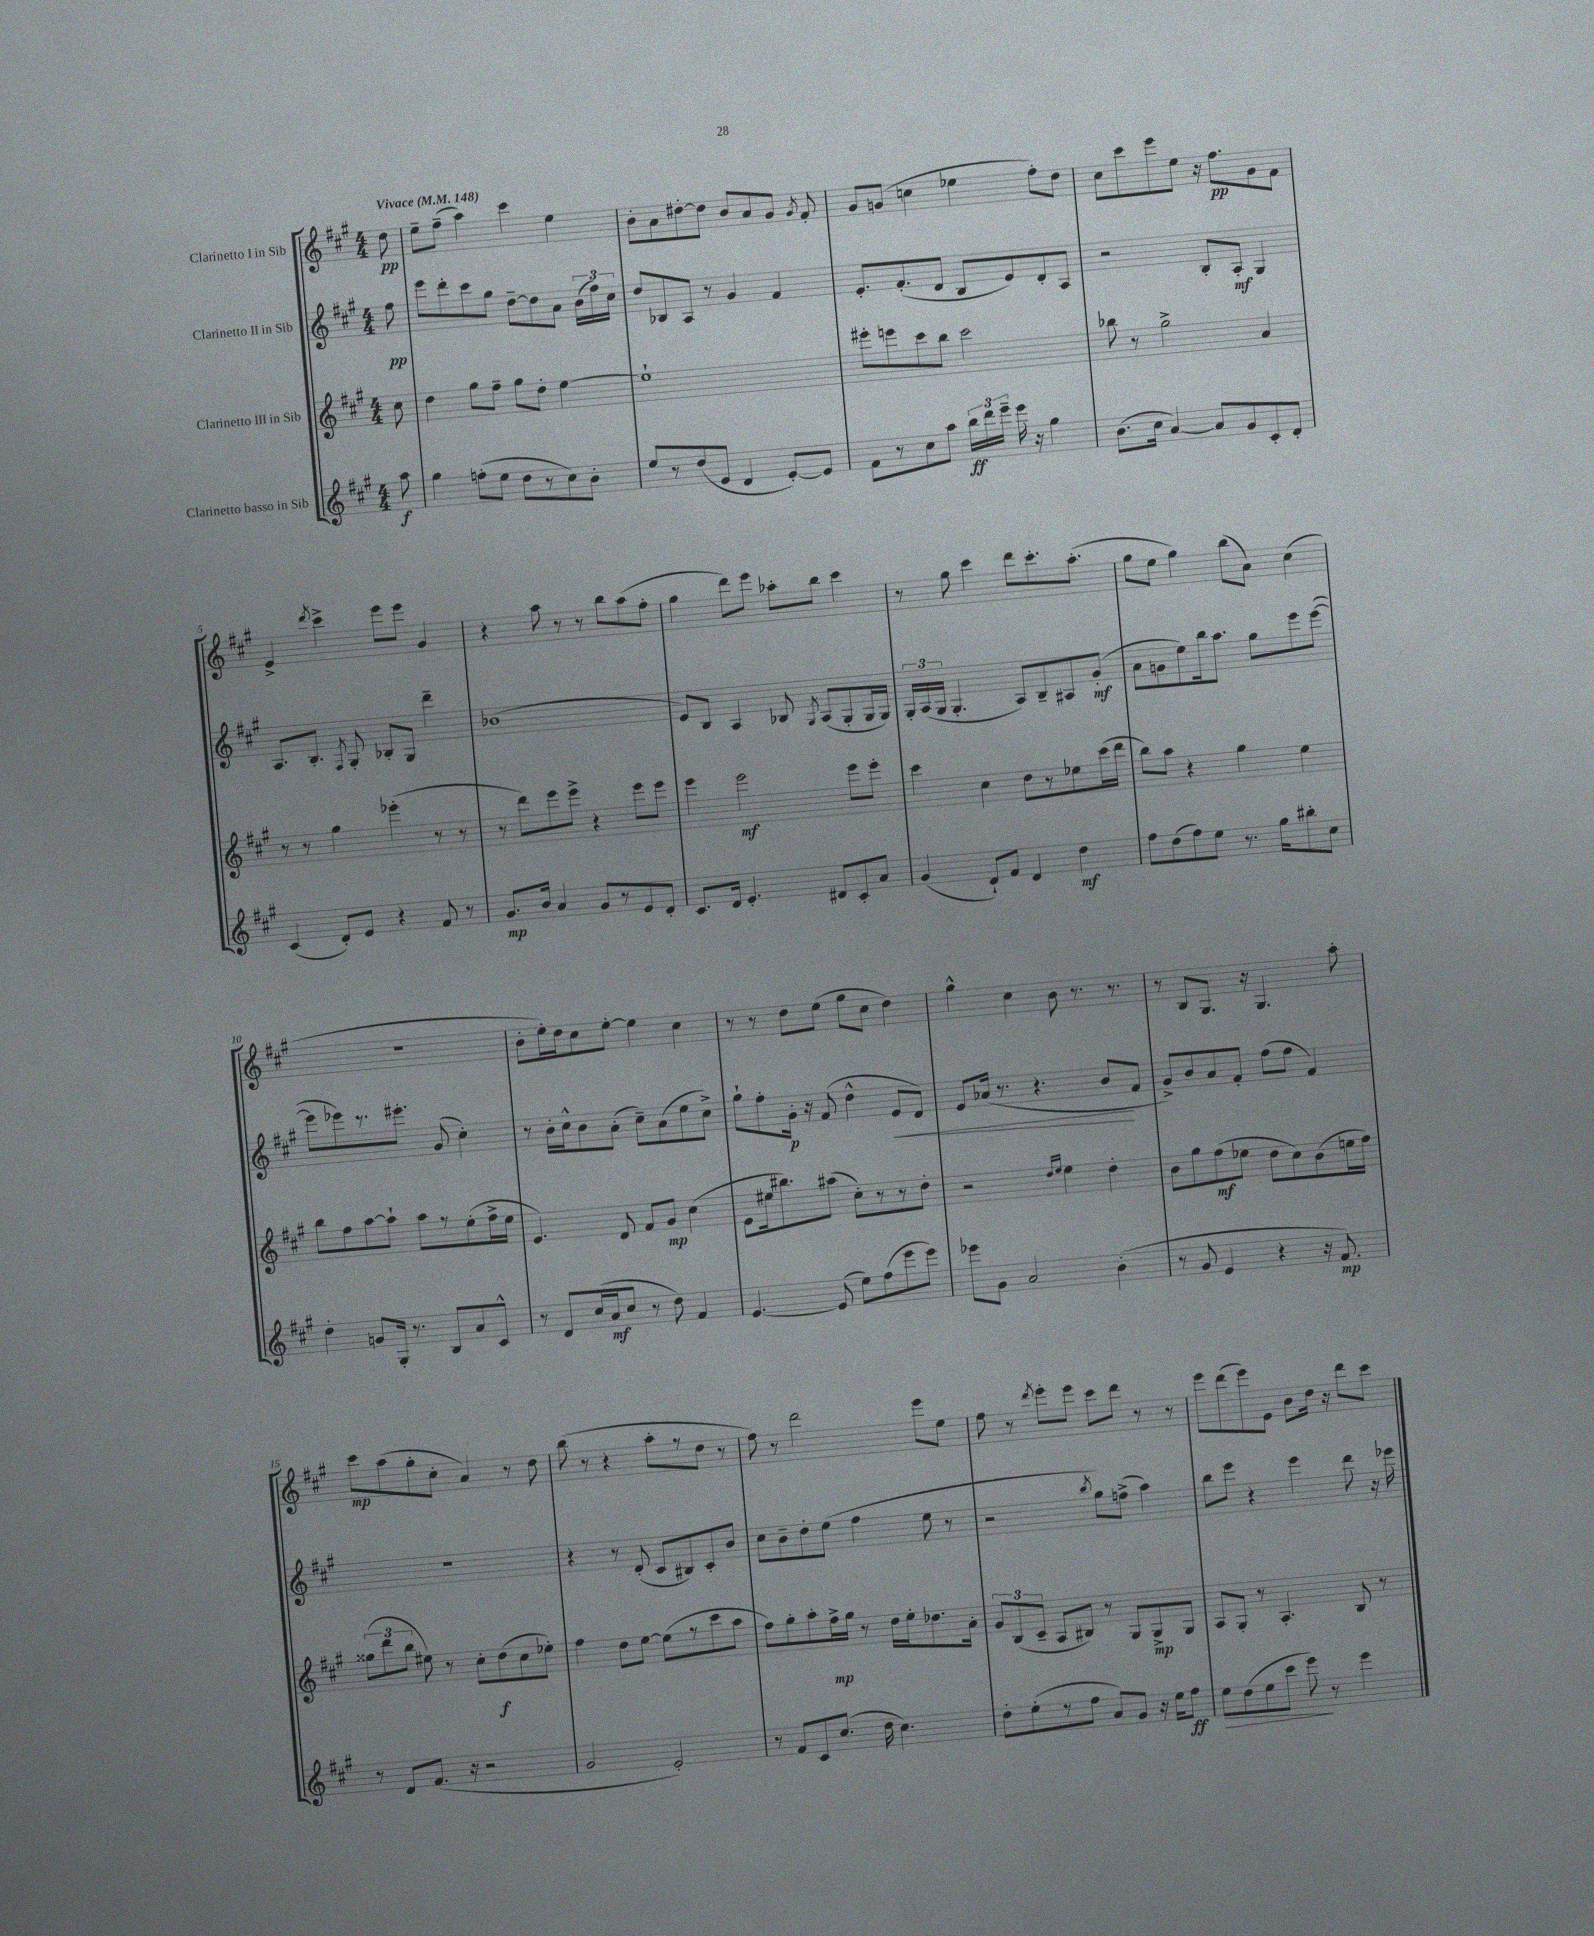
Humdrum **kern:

**kern	**dynam	**kern	**dynam	**kern	**dynam	**kern	**dynam
*part4	*part4	*part3	*part3	*part2	*part2	*part1	*part1
*staff4	*staff4	*staff3	*staff3	*staff2	*staff2	*staff1	*staff1
*I"Clarinetto basso in Sib	*	*I"Clarinetto III in Sib	*	*I"Clarinetto II in Sib	*	*I"Clarinetto I in Sib	*
*clefG2	*	*clefG2	*	*clefG2	*	*clefG2	*
*k[f#c#g#]	*	*k[f#c#g#]	*	*k[f#c#g#]	*	*k[f#c#g#]	*
*M4/4	*	*M4/4	*	*M4/4	*	*M4/4	*
*MM148	*	*MM148	*	*MM148	*	*MM148	*
=	=	=	=	=	=	=	=
!	!	!	!	!	!	!LO:TX:a:B:t=Vivace	!
8aa\	f	8cc#\	.	8ff#\	pp	8dd\	pp
=1	=1	=1	=1	=1	=1	=1	=1
4gg#\	.	4dd\	.	8eee\L	.	8ee~\L	.
.	.	.	.	8ddd'\	.	(8ff#~\J	.
(8ffn'\L	.	8gg#\L	.	8ccc#\	.	4aa\)	.
8ee\J	.	8ff#~\J	.	8gg#\J	.	.	.
8dd\L	.	8gg#\L	.	[8dd~\L	.	4ccc#\	.
8r	.	8dd'\J	.	8dd\]	.	.	.
8cc#\)	.	[4ee\	.	8a\J	.	4ee\	.
8b'\J	.	.	.	(24b\LL	.	.	.
.	.	.	.	24ff#\)	.	.	.
.	.	.	.	24cc#\JJ	.	.	.
=2	=2	=2	=2	=2	=2	=2	=2
8ee/L	.	1ee`]	.	8dd/L	.	8b'\L	.
8r	.	.	.	8B-X/	.	8a\	.
(8dd/	.	.	.	8A/J	.	[8dd#X'\	.
8e/J	.	.	.	8r	.	8dd#\J]	.
4d/	.	.	.	4g#/	.	8b/L	.
.	.	.	.	.	.	8a/	.
[8e'/L)	.	.	.	4f#/	.	8g#/J	.
.	.	.	.	.	.	8qg#/	.
8e/J]	.	.	.	.	.	8f#'/	.
=3	=3	=3	=3	=3	=3	=3	=3
8f#\L	.	8eee#X'\L	.	8.e'/L	.	8g#/L	.
8r	.	8eeen\	.	.	.	(8gn/J	.
.	.	.	.	(8.f#'/	.	.	.
8cc#\	.	8ccc#\	.	.	.	4ccn\	.
8aa\J	.	8bb\J	.	8d/J	.	.	.
24bb\LL	ff	2ccc#\	.	8B/L	.	4ee-X\	.
24ddd\	.	.	.	.	.	.	.
24eee~\JJ	.	.	.	.	.	.	.
16eee\	.	.	.	8e/)	.	.	.
16r	.	.	.	.	.	.	.
4gg#\	.	.	.	8d'/	.	8ff#'\L)	.
.	.	.	.	8A/J	.	8dd\J	.
=4	=4	=4	=4	=4	=4	=4	=4
(8.b\L	.	8bb-X\	.	2r	.	8cc#\L	.
.	.	8r	.	.	.	8ccc#\	.
16cc#\Jk	.	.	.	.	.	.	.
[4a/)	.	2gg#^\	.	.	.	8eee\	.
.	.	.	.	.	.	8ee\J	.
8a/L]	.	.	.	8B'/L	.	16r	.
.	.	.	.	.	.	8.ff#\L	pp
8g#/	.	.	.	8A'/J	mf	.	.
8c#'/	.	4a/	.	4G#/	.	8g#\	.
8d'/J	.	.	.	.	.	8f#\J	.
!!LO:LB:g=z
=5	=5	=5	=5	=5	=5	=5	=5
(4c#/	.	8r	.	8.A/L	.	4e^/	.
.	.	8r	.	.	.	.	.
.	.	.	.	8.B'/J	.	.	.
.	.	.	.	.	.	8qddd/	.
8d'/L)	.	4gg#\	.	.	.	4ccc#^\	.
.	.	.	.	8qF#/	.	.	.
8e/J	.	.	.	8G#'/	.	.	.
4r	.	(4eee-X'\	.	8B-X'/L	.	8eee\L	.
.	.	.	.	8G#/J	.	8eee\J	.
8f#/	.	8r	.	4ddd~\	.	4g#/	.
8r	.	8r	.	.	.	.	.
=6	=6	=6	=6	=6	=6	=6	=6
8.g#/L	mp	8r	.	(1b-X	.	4r	.
.	.	8ddd\L)	.	.	.	.	.
16b/Jk	.	.	.	.	.	.	.
4a/	.	8eee\	.	.	.	8aa\	.
.	.	8eee^\J	.	.	.	8r	.
8g#/L	.	4r	.	.	.	8r	.
8r	.	.	.	.	.	8bb\L	.
8e/	.	8eee\L	.	.	.	(8aa\	.
8d'/J	.	8eee\J	.	.	.	8ff#'\J	.
=7	=7	=7	=7	=7	=7	=7	=7
8.c#/L	.	4eee\	.	8e/L)	.	4gg#\	.
.	.	.	.	8B/J	.	.	.
16d/Jk	.	.	.	.	.	.	.
4.e'/	.	2eee\	mf	4A/	.	8ddd\L)	.
.	.	.	.	.	.	8eee\J	.
.	.	.	.	8B-X/	.	8aa-X'\L	.
.	.	.	.	8qG#/	.	.	.
8d#X/L	.	.	.	(8A/L	.	8bb\J	.
8c#'/	.	8eee\L	.	8G#'/	.	4ccc#\	.
8a/J	.	8eee'\J	.	16G#/L	.	.	.
.	.	.	.	16G#/JJ)	.	.	.
=8	=8	=8	=8	=8	=8	=8	=8
(4g#/	.	4ccc#\	.	24G#'/LL	.	8r	.
.	.	.	.	(24A/	.	.	.
.	.	.	.	24G#/JJ	.	.	.
.	.	.	.	4.G#'/	.	8gg#\	.
8d`/L)	.	4cc#\	.	.	.	4ccc#\	.
8f#/J	.	.	.	.	.	.	.
4d/	.	8dd\L	.	8A/L)	.	8ddd\L	.
.	.	8r	.	8B~/	.	8.ccc#'\	.
4dd\	mf	8ee-X\	.	8A#X/	.	.	.
.	.	.	.	.	.	(8.aa'\J	.
.	.	(16ccc#\L	.	(8g#'/J	mf	.	.
.	.	16ddd\JJ	.	.	.	.	.
=9	=9	=9	=9	=9	=9	=9	=9
8ff#\L	.	8bb\L)	.	8a\L	.	8gg#\L	.
(8dd\	.	8aa\J	.	8gn\	.	8ee\J	.
8ff#\)	.	4r	.	8ee\)	.	4gg#\)	.
8ee\J	.	.	.	16bb\k	.	.	.
.	.	.	.	8.aa\J	.	.	.
8.r	.	4gg#\	.	.	.	(8bb\L	.
.	.	.	.	8gg#\L	.	8a\J)	.
16gg#\KL	.	.	.	.	.	.	.
8bb#X'\	.	4ee\	.	8eee\	.	(4cc#\	.
8cc#\J	.	.	.	([8eee\J	.	.	.
!!LO:LB:g=z
=10	=10	=10	=10	=10	=10	=10	=10
4dd'\	.	8bb\L	.	8eee\L]	.	1r	.
.	.	8ff#\	.	8eee-X\)	.	.	.
8gn/L	.	[8aa\	.	8.r	.	.	.
16G#'/Jk	.	8aa`\J]	.	.	.	.	.
8.r	.	.	.	8.eee#X'\J	.	.	.
.	.	8aa\L	.	.	.	.	.
8B/L	.	8r	.	(8g#/	.	.	.
8a/	.	(8ee'\	.	4cc#'\)	.	.	.
8c#^^/J	.	16ff#^\L	.	.	.	.	.
.	.	16ee\JJ	.	.	.	.	.
=11	=11	=11	=11	=11	=11	=11	=11
8r	.	4.e/)	.	8r	.	8b'\L	.
8d/L	.	.	.	16b'\LL	.	16ee'\L)	.
.	.	.	.	16cc#^^\J	.	16dd\J	.
(16cc#/L	.	.	.	8b\	.	8cc#\	.
16a/J	mf	.	.	.	.	.	.
8cc#/J	.	8d/	.	(8a'\J	.	[8ee'\J	.
8r	.	8f#/L	.	8cc#~\L)	.	4ee\]	.
8dd\)	.	8g#/J	mp	(8a\	.	.	.
4f#/	.	(4cc#\	.	8ee\	.	4cc#\	.
.	.	.	.	8cc#^\J)	.	.	.
=12	=12	=12	=12	=12	=12	=12	=12
[4.e/	.	8e\L	.	8gg#`\L	.	8r	.
.	.	16ee#X\k	.	8ff#'\	.	8r	.
.	.	8.bb#X\)	.	.	.	.	.
.	.	.	.	16g#'\Jk	p	8dd\L	.
.	.	.	.	16r	.	.	.
(8e/]	.	(8aa#X\J	.	(8f#/	.	(8ee\J	.
8ee\L)	.	8cc#'\L)	.	4dd^^\	.	8gg#\L	.
(8ff#\	.	8r	.	.	.	8cc#\J	.
!	!	!	!	!	!LO:HP:b	!	!
8eee\	.	8r	.	8e/L	<	4dd\)	.
8eee\J)	.	8dd'\J	.	8d/J)	.	.	.
=13	=13	=13	=13	=13	=13	=13	=13
8eee-X\L	.	2r	.	8e/L	.	4gg#^^\	.
8g#\J	.	.	.	(16a-X/Jk	.	.	.
.	.	.	.	8.r	.	.	.
2a/	.	.	.	.	.	4cc#\	.
.	.	.	.	4.r	.	.	.
.	.	16qqdd/LL	.	.	.	.	.
.	.	16qqee/JJ	.	.	.	.	.
.	.	4ee\	.	.	.	8b\	.
.	.	.	.	.	.	8.r	.
(4b'\	.	4dd'\	.	8b/L	.	.	.
.	.	.	.	.	.	8.r	.
.	.	.	.	8f#/J	[	.	.
=14	=14	=14	=14	=14	=14	=14	=14
8r	.	8b\L	.	8g#^/L)	.	8r	.
8g#/	.	8gg#\	.	8b/	.	8B/L	.
4e/	.	(8ff#\	mf	8a/	.	8.G#/J	.
.	.	8ee-X\J	.	8f#'/J	.	.	.
.	.	.	.	.	.	16r	.
4r	.	8dd\L	.	(8ff#\L	.	4.G#/	.
.	.	8cc#\)	.	8ff#\J	.	.	.
16r	.	(8b\	.	4f#/)	.	.	.
8.f#/)	mp	.	.	.	.	.	.
.	.	16een\L	.	.	.	8aa'\	.
.	.	16ff#\JJ)	.	.	.	.	.
!!LO:LB:g=z
=15	=15	=15	=15	=15	=15	=15	=15
8r	.	(12gg##X\L	.	1r	.	8ccc#\L	mp
.	.	12ddd\	.	.	.	.	.
8d/L	.	.	.	.	.	(8aa\	.
.	.	12bb\J	.	.	.	.	.
(8.f#/J	.	8ee#X\)	.	.	.	8gg#'\	.
.	.	8r	.	.	.	8cc#'\J	.
16r	.	.	.	.	.	.	.
2r	.	8cc#'\L	.	.	.	4a/)	.
.	.	(8dd\	f	.	.	.	.
.	.	8cc#\	.	.	.	8r	.
.	.	8ee-X'\J)	.	.	.	8dd\	.
=16	=16	=16	=16	=16	=16	=16	=16
2g#/	.	4ff#\	.	4r	.	(8bb\	.
.	.	.	.	.	.	8r	.
.	.	8dd\L	.	8r	.	4r	.
.	.	[8ee\J	.	(8d'/	.	.	.
2e'/)	.	(8ee\L]	.	8c#/L	.	8aa'\L	.
.	.	8r	.	8B#X/)	.	8r	.
.	.	8ccc#\	.	8c#'/	.	8dd\J	.
.	.	8aa\J	.	8b/J	.	8r	.
=17	=17	=17	=17	=17	=17	=17	=17
8r	.	8ff#\L)	.	8cc#\L	.	8ff#\)	.
8f#/L	.	8gg#'\	.	8b~\	.	8r	.
8c#/	.	8aa'\	.	8dd'\	.	2ddd\	.
(8.cc#/J	.	16ff#^\L	mp	(8ee\J	.	.	.
.	.	16gg#\JJ	.	.	.	.	.
.	.	8r	.	4ff#\	.	.	.
16dd\	.	.	.	.	.	.	.
4.cc#\)	.	16dd\LL	.	.	.	.	.
.	.	16ee'\J	.	.	.	.	.
.	.	8.dd-X\	.	8ee\	.	8eee\L	.
.	.	.	.	8r	.	8ee\J	.
.	.	16a'\Jk	.	.	.	.	.
=18	=18	=18	=18	=18	=18	=18	=18
8dd'\L	.	12g#/L	.	2r	.	8ff#\	.
.	.	(12B/	.	.	.	.	.
(8ee'\	.	.	.	.	.	8r	.
.	.	12c#~/J	.	.	.	.	.
.	.	.	.	.	.	8qddd/	.
8r	.	8A/L	.	.	.	8eee'\L	.
8ff#\J	.	8B#X/J)	.	.	.	8eee\J	.
.	.	.	.	8qbb/	.	.	.
8a/L)	.	8r	.	8gg#\L)	.	8ccc#\L	.
8g#/J	.	8G#/L	.	(8ffn^\J	.	8ddd\J	.
16r	.	8G#^/	mp	4aa\)	.	8r	.
16ee\KL	.	.	.	.	.	.	.
8ff#\J	ff	8G#/J	.	.	.	8r	.
=19	=19	=19	=19	=19	=19	=19	=19
!	!LO:HP:b	!	!	!	!	!	!
8ee\L	>	8A/L	.	8bb\L	.	8eee\L	.
(8dd\	.	8G#'/J	.	8eee\J	.	(8ddd\	.
8ee\	.	8r	.	4r	.	8eee\)	.
8ccc#\J	.	4.A'/	.	.	.	8e\J	.
8eee\)	.	.	.	4eee\	.	8b\L	.
8r	]	.	.	.	.	16dd\Jk	.
.	.	.	.	.	.	16r	.
4eee\	.	8B/	.	8ddd\	.	8ddd\L	.
.	.	8r	.	16r	.	8ccc#\J	.
.	.	.	.	16eee-X\	.	.	.
==	==	==	==	==	==	==	==
*-	*-	*-	*-	*-	*-	*-	*-
